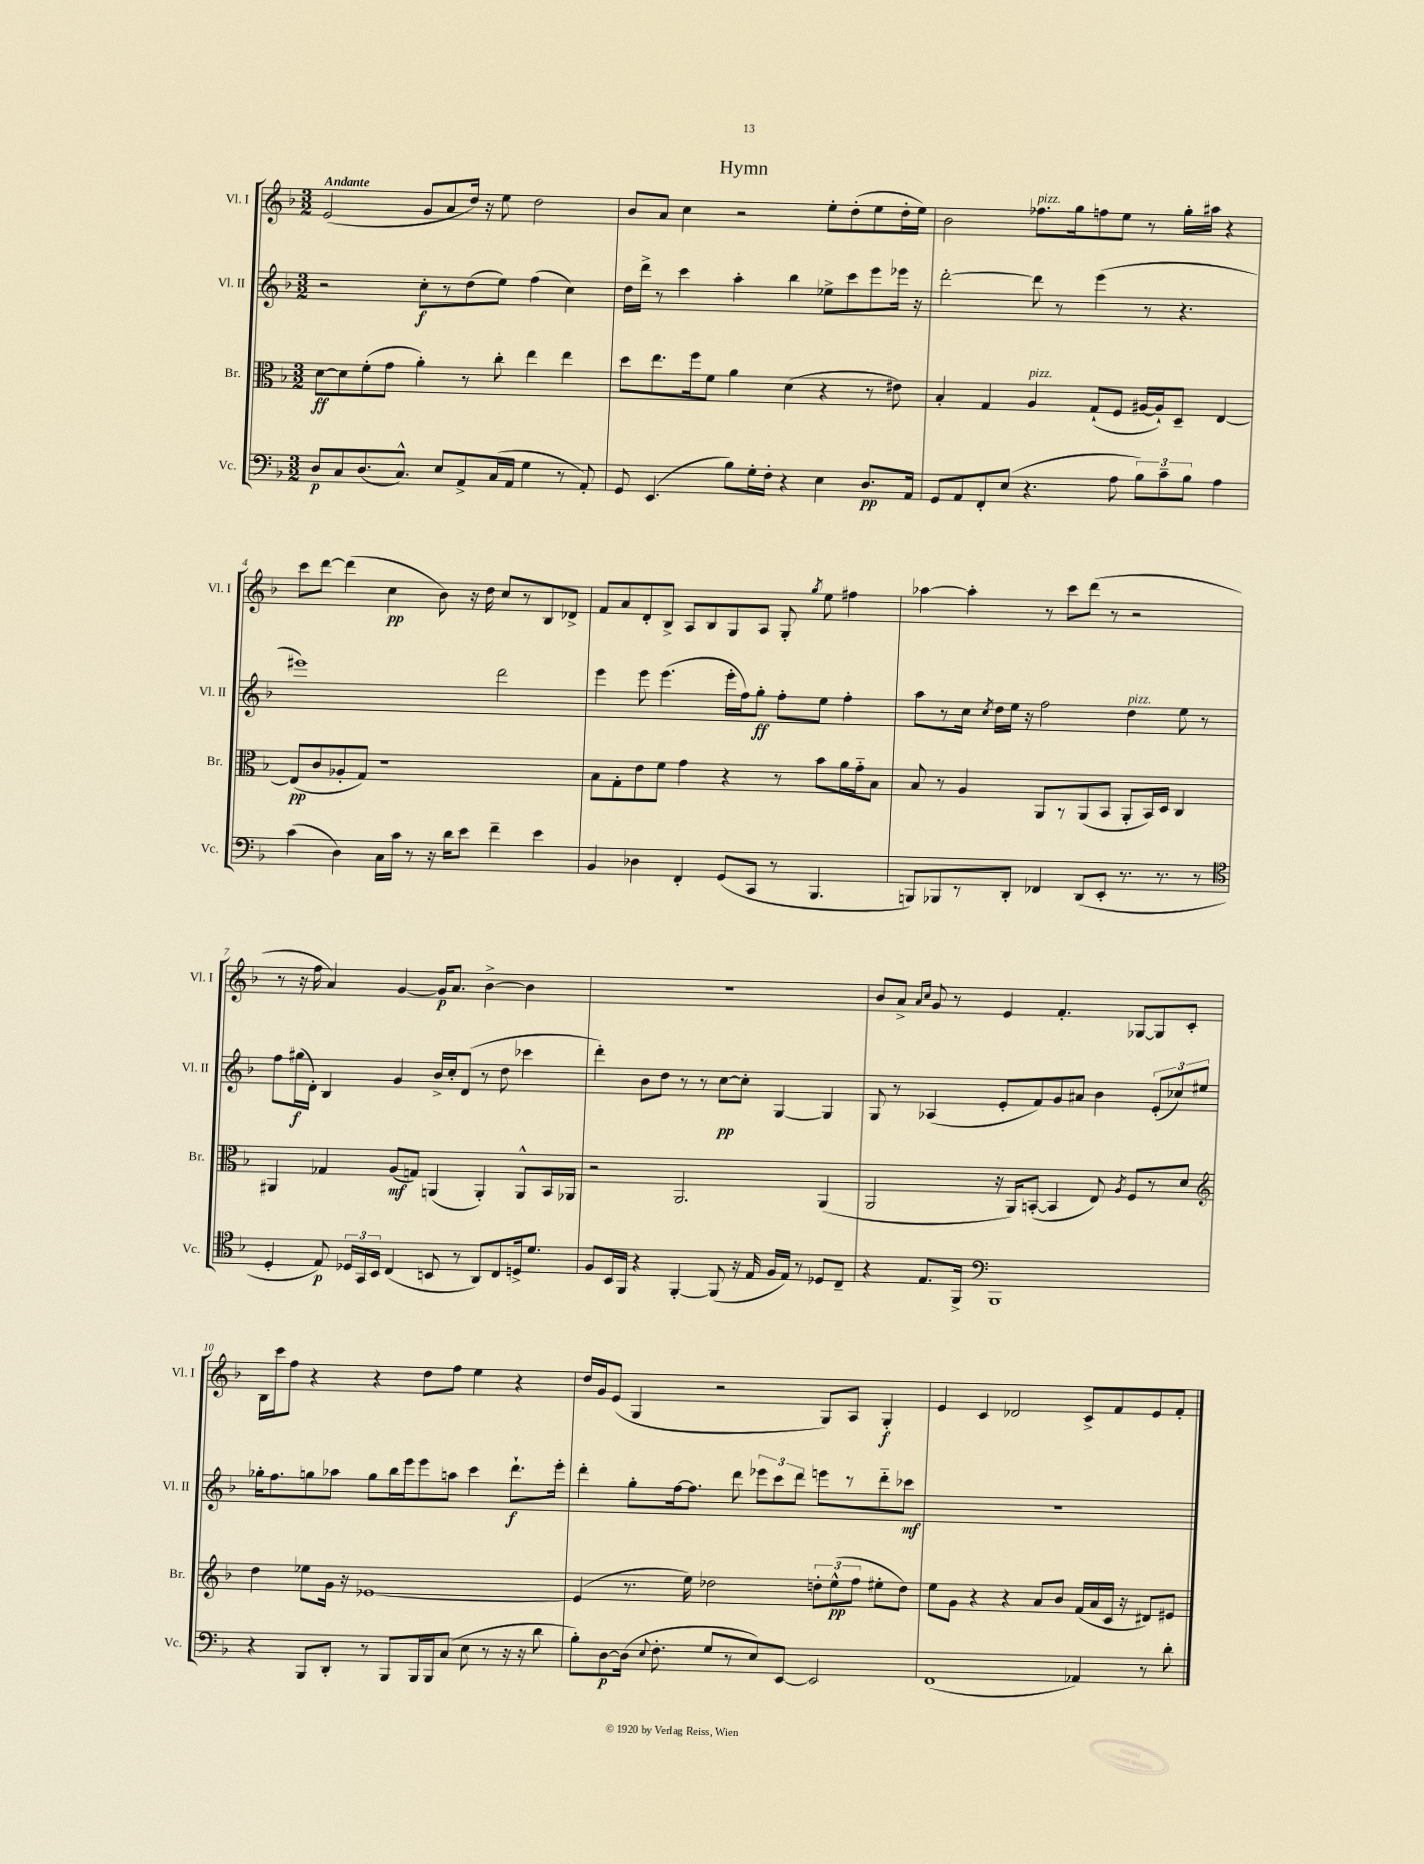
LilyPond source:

\header { title = "Hymn" }
<<
\new StaffGroup <<
\new Staff = "s0" \with { instrumentName = "Vl. I" shortInstrumentName = "Vl. I" } {
    \clef treble \key f \major \numericTimeSignature \time 3/2 \tempo "Andante"
    \autoBeamOff e'2( g'8[ a'8 d''16]) r16 e''8 d''2 |
    bes'8[ a'8] c''4 r2 e''8[-. d''8-.( e''8 d''16-. e''16]) |
    bes'2 fes''8.[^\markup { \italic "pizz." } g''16 f''8 e''8] r8 g''16[-. ais''16] r4 |
    c'''8[ d'''8]~ d'''4( c''4\pp bes'8) r16 d''16 c''8[ r8 bes8 des'8]-> |
    f'8[ a'8 d'8-. bes8]-> a8[ bes8 g8 a8] g8-. \acciaccatura { g''8 } e''8 fis''4 |
    aes''4~ aes''4-. r8 c'''8[ d'''8]( r8 r2 |
    r8 r16 f''16 a'4) g'4~ g'16[\p a'8.] bes'4~-> bes'4 |
    R1. |
    bes'8[ a'8]-> \grace { a'16[ c''16] } g'8 r8 e'4 f'4.-. ges8[~ ges8 c'8]-. |
    bes16[ c'''16 f''8] r4 r4 d''8[ f''8] e''4 r4 |
    d''16[ g'16 e'8]( g4 r2 g8[) a8] g4-.\f |
    e'4 c'4 des'2 c'8[-> f'8 e'8 f'8]-. \bar "|." |
}
\new Staff = "s1" \with { instrumentName = "Vl. II" shortInstrumentName = "Vl. II" } {
    \clef treble \key f \major \numericTimeSignature \time 3/2
    \autoBeamOff r2 c''8[-.\f r8 d''8( e''8]) f''4( c''4) |
    d''16[ d'''16]-> r8 c'''4 a''4-. bes''4 ees''8[-> c'''8 e'''8 ees'''16] r16 |
    d'''2~-. d'''8 r8 e'''4( r8 r4. |
    eis'''1) d'''2 |
    e'''4 e'''8 e'''4.( e'''16[-. f''16) g''8]-.\ff f''8[-. e''8] f''4-. |
    a''8[ r8 c''16] \acciaccatura { c''8 } d''16[ e''16] r16 f''2 d''4^\markup { \italic "pizz." } e''8 r8 |
    f''8[ gis''16\f( d'16]-.) bes4 g'4 bes'16[-> c''16-. d'8]( r8 d''8 ces'''4 |
    d'''4-.) bes'8[ d''8] r8 r8 c''8[~\pp c''8]-. g4~ g4 |
    g8 r8 aes4( e'8[-. f'8) g'8 ais'8] bes'4 \tuplet 3/2 { e'8[-.( ces''8) eis''8] } |
    ges''16[-. f''8. g''8 aes''8] g''8[ bes''16 e'''16 e'''8 a''8] c'''4 d'''8.[-!\f e'''16]-. |
    d'''4-. g''8[-. f''16~ f''8.] d'''8 \tuplet 3/2 { ees'''8[ c'''8 d'''8] } e'''8[ r8 d'''8-_ ces'''8]\mf |
    R1. \bar "|." |
}
\new Staff = "s2" \with { instrumentName = "Br." shortInstrumentName = "Br." } {
    \clef alto \key f \major \numericTimeSignature \time 3/2
    \autoBeamOff d'8[~\ff d'8 f'8-.( g'8] a'4-.) r8 c''8-. e''4 e''4 |
    d''8[ e''8. f''16 f'8] a'4 d'4( r4 r8 eis'8) |
    bes4-. g4 a4^\markup { \italic "pizz." } g8[-!( f8] ais16[~ ais16-!) d8]-- e4~ |
    e8[\pp( c'8 aes8-. g8]) r1 |
    bes8[ g8-. e'8 f'8] g'4 r4 r8 bes'8[ a'16 g'16-_ bes8] |
    bes8 r8 a4 a,8[ r8 a,8( bes,8] a,8[-. bes,16) d16] c4 |
    ais,4 ges4 a8[\mf( g8]) a,4( a,4-.) a,8[-^ bes,16 aes,16] |
    r2 a,2. a,4( |
    a,2 r16 a,16[) b,8]~-.( b,4 e8) \acciaccatura { a8 } f8[ r8 d'8] |
    \clef treble d''4 ees''8[ g'16] r16 ees'1~ |
    ees'4( r8. e''16) des''2 \tuplet 3/2 { d''8[-. e''8-^\pp( f''8] } eis''8[-. d''8]) |
    e''8[ g'8] r4 r4 a'8[ bes'8] f'16[( a'16 c'16] r16 dis'8[) eis'8] \bar "|." |
}
\new Staff = "s3" \with { instrumentName = "Vc." shortInstrumentName = "Vc." } {
    \clef bass \key f \major \numericTimeSignature \time 3/2
    \autoBeamOff d8[\p c8 d8.( c8.]-^) e8[ a,8-> c16( a,16] g4 r8 a,8-.) |
    g,8 e,4.( bes8[) g16-. f16]-. r4 e4 d8.[\pp a,16] |
    g,8[ a,8 f,8-. e8]( r4. a8 \tuplet 3/2 { bes8[) c'8-- bes8] } a4 |
    c'4( d4) c16[ c'16] r8 r16 d'16[ e'8] f'4-- e'4 |
    bes,4 des4 f,4-. g,8[( c,8] r8 bes,,4. |
    b,,8[) bes,,8 r8 d,8]-. fes,4 d,8[( e,8]-. r8. r8. r8 |
    \clef tenor d4-. e8\p) \tuplet 3/2 { des16[ g,16 bes,16] } c4( b,8 r8 a,8[) c8 d16-> d'8.] |
    f8[ bes,16 f,16] r4 f,4~-. f,8( r16 e16 f16[ e16]) r8 des8[ c8]-- |
    r4 e8.[ f,16]-> \clef bass bes,,1 |
    r4 bes,,8[ d,8]-. r8 bes,,8[ bes,,16 bes,,16 c8]( e8 r8 r16 r16 d'8 |
    bes8[-.) d8~\p d16]( \appoggiatura { e8 } f8.-. g8[ r8 e8) e,8]~ e,2 |
    f,1( aes,4) r8 d'8-. \bar "|." |
}
>>
>>
